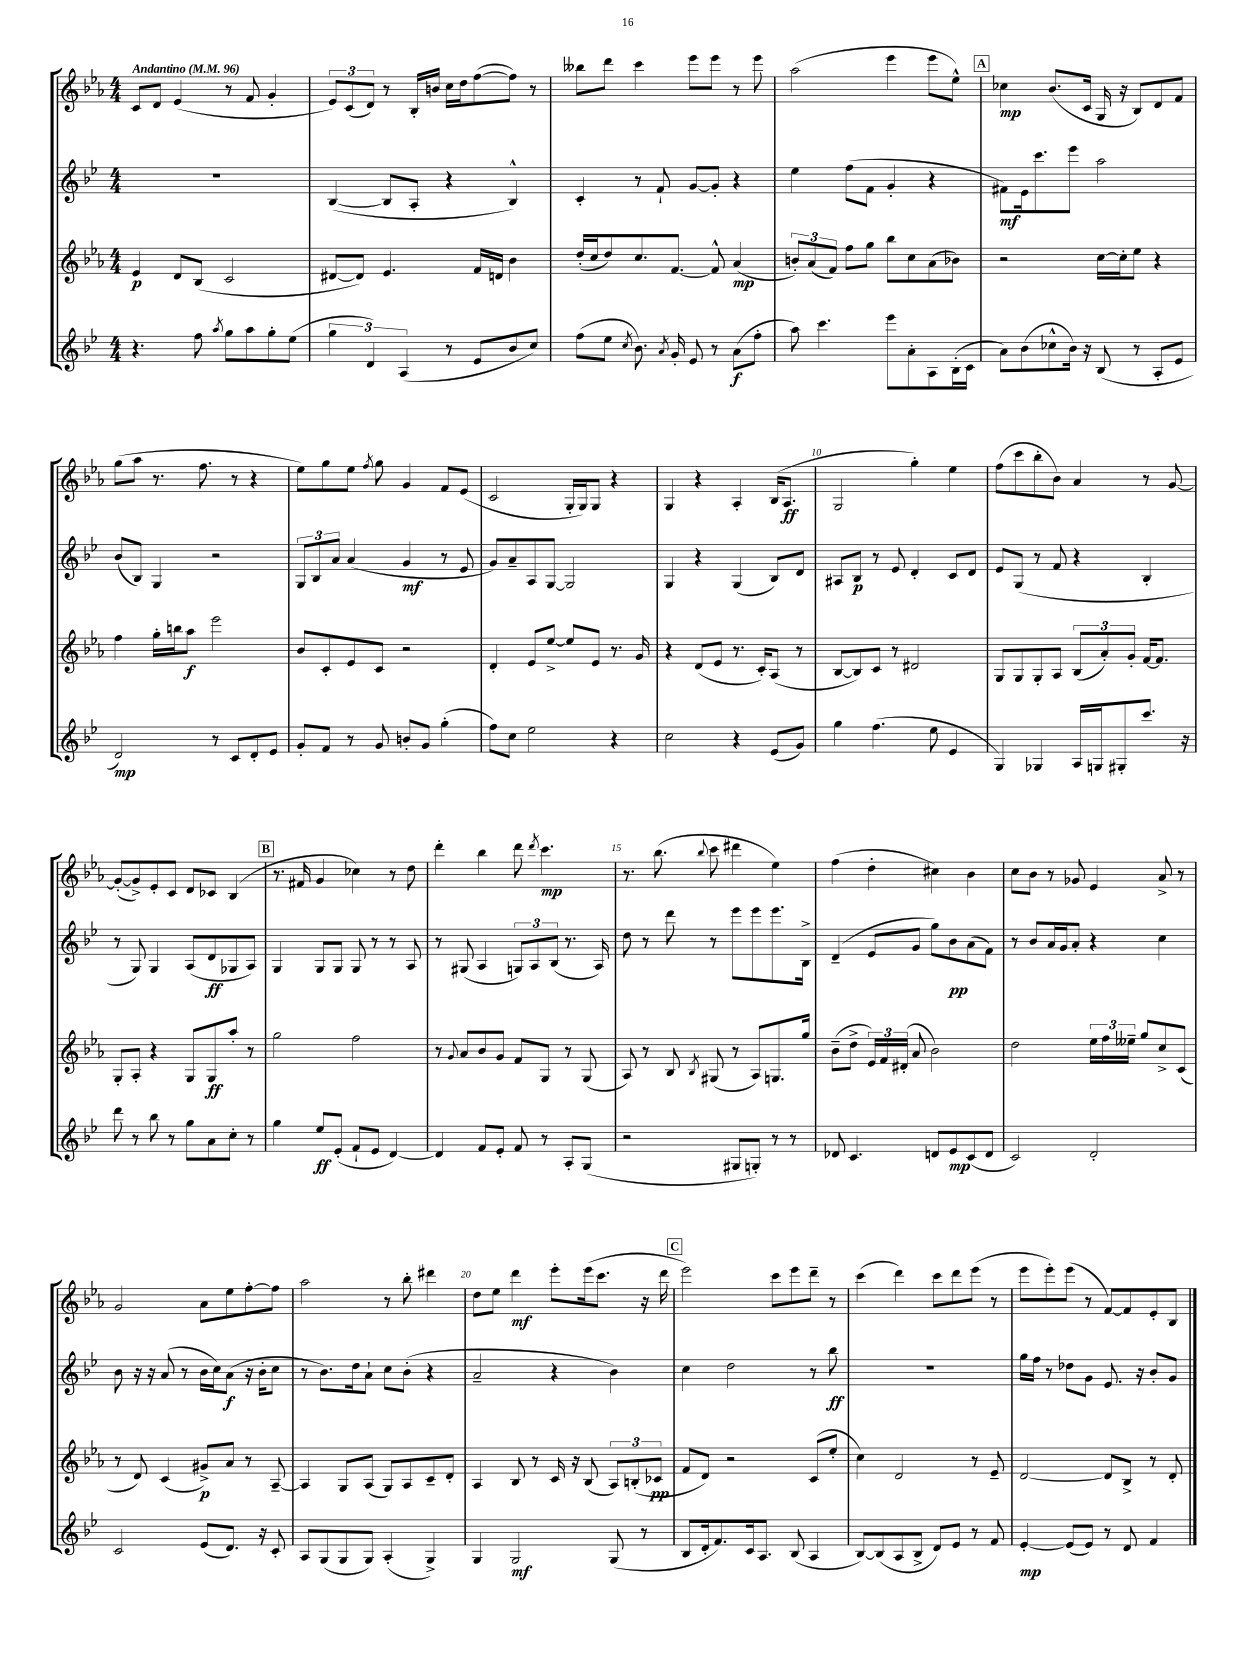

**kern	**dynam	**kern	**dynam	**kern	**dynam	**kern	**dynam
*part4	*part4	*part3	*part3	*part2	*part2	*part1	*part1
*staff4	*staff4	*staff3	*staff3	*staff2	*staff2	*staff1	*staff1
*clefG2	*	*clefG2	*	*clefG2	*	*clefG2	*
*k[b-e-]	*	*k[b-e-a-]	*	*k[b-e-]	*	*k[b-e-a-]	*
*M4/4	*	*M4/4	*	*M4/4	*	*M4/4	*
*MM96	*	*MM96	*	*MM96	*	*MM96	*
=1	=1	=1	=1	=1	=1	=1	=1
!	!	!	!	!	!	!LO:TX:a:B:t=Andantino	!
4.r	.	4e-/	p	1r	.	8c/L	.
.	.	.	.	.	.	8d/J	.
.	.	8d/L	.	.	.	(4e-/	.
8ff\	.	(8B-/J	.	.	.	.	.
8qaa/	.	.	.	.	.	.	.
8gg\L	.	2c/	.	.	.	8r	.
8aa\	.	.	.	.	.	8f/	.
8gg'\	.	.	.	.	.	4g'/	.
(8ee-\J	.	.	.	.	.	.	.
=2	=2	=2	=2	=2	=2	=2	=2
6gg\	.	[8d#X/L	.	([4B-/	.	12e-/L)	.
.	.	.	.	.	.	(12c/	.
.	.	8d#/J])	.	.	.	.	.
6d/)	.	.	.	.	.	12d/J)	.
.	.	4.e-/	.	8B-/L]	.	8r	.
(6A/	.	.	.	.	.	.	.
.	.	.	.	8A'/J	.	16B-'/LL	.
.	.	.	.	.	.	16bn/JJ	.
8r	.	.	.	4r	.	16cc\LL	.
.	.	.	.	.	.	16dd\J	.
8e-/L	.	16f/LL	.	.	.	([8ff\	.
.	.	16dn/JJ	.	.	.	.	.
8b-/	.	4b-\	.	4B-^^/)	.	8ff\J])	.
8cc/J)	.	.	.	.	.	8r	.
=3	=3	=3	=3	=3	=3	=3	=3
(8ff\L	.	(16dd'/LL	.	4c'/	.	8bb--X\L	.
.	.	16cc/J	.	.	.	.	.
8ee-\J	.	8dd/)	.	.	.	8ddd\J	.
8qcc/	.	.	.	.	.	.	.
8.b-\)	.	8.cc/	.	8r	.	4ccc\	.
.	.	.	.	8f`/	.	.	.
8qa/	.	.	.	.	.	.	.
16g'/	.	[8.f/J	.	.	.	.	.
8e-/	.	.	.	[8g/L	.	8eee-\L	.
8r	.	8f^^/]	.	8g'/J]	.	8eee-\J	.
(8a\L	f	(4a-/	mp	4r	.	8r	.
8ff'\J	.	.	.	.	.	8eee-\	.
=4	=4	=4	=4	=4	=4	=4	=4
8aa\)	.	12bn'/L)	.	4ee-\	.	(2aa-\	.
.	.	(12a-/	.	.	.	.	.
4.ccc\	.	.	.	.	.	.	.
.	.	12f/J)	.	.	.	.	.
.	.	8ff\L	.	(8ff\L	.	.	.
.	.	8gg\J	.	8f\J	.	.	.
8eee-\L	.	8bb-\L	.	4g'/	.	4eee-\	.
8a'\	.	8cc\	.	.	.	.	.
8A\	.	(8a-\	.	4r	.	8eee-\L	.
(16B-'\L	.	8b-X\J)	.	.	.	8ee-^^\J)	.
16c\JJ	.	.	.	.	.	.	.
!!LO:REH:place=s1:t=A
=5	=5	=5	=5	=5	=5	=5	=5
8a\L)	.	2r	.	8f#X\L)	mf	4cc-X\	mp
(8b-\	.	.	.	16e-\k	.	.	.
.	.	.	.	8.ccc\	.	.	.
8cc-X^^\	.	.	.	.	.	(8.b-/L	.
16b-\Jk)	.	.	.	8eee-\J	.	.	.
16r	.	.	.	.	.	16c/Jk	.
(8B-/	.	[16cc\LL	.	2aa\	.	16G/	.
.	.	16cc'\J]	.	.	.	16r	.
8r	.	8ee-\J	.	.	.	8B-/L)	.
8A'/L	.	4r	.	.	.	8d/	.
8e-/J	.	.	.	.	.	8f/J	.
!!LO:LB:g=z
=6	=6	=6	=6	=6	=6	=6	=6
2d/)	mp	4ff\	.	(8b-/L	.	(8gg\L	.
.	.	.	.	8B-/J)	.	8aa-\J	.
.	.	16gg'\LL	.	4G/	.	8.r	.
.	.	16bbn\J	.	.	.	.	.
.	.	8aa-\J	f	.	.	.	.
.	.	.	.	.	.	8.ff\	.
8r	.	2eee-\	.	2r	.	.	.
8c/L	.	.	.	.	.	8r	.
8d'/	.	.	.	.	.	4r	.
8e-/J	.	.	.	.	.	.	.
=7	=7	=7	=7	=7	=7	=7	=7
8g'/L	.	8b-/L	.	12G/L	.	8ee-\L)	.
.	.	.	.	12B-/	.	.	.
8f/J	.	8c'/	.	.	.	8gg\	.
.	.	.	.	12a/J	.	.	.
8r	.	8e-/	.	(4a/	.	8ee-\J	.
.	.	.	.	.	.	8qff/	.
8g/	.	8c/J	.	.	.	8gg\	.
8bn'/L	.	2r	.	4g/	mf	4g/	.
8g/J	.	.	.	.	.	.	.
(4gg'\	.	.	.	8r	.	8f/L	.
.	.	.	.	8e-/	.	(8e-/J	.
=8	=8	=8	=8	=8	=8	=8	=8
8ff\L)	.	4d'/	.	8g/L)	.	2c/	.
8cc\J	.	.	.	8a~/	.	.	.
2ee-\	.	8e-/L	.	8A/	.	.	.
.	.	[8ee-^/J	.	[8G/J	.	.	.
.	.	8ee-/L]	.	2G/]	.	16G'/LL	.
.	.	.	.	.	.	16G/J)	.
.	.	8e-/J	.	.	.	8G/J	.
4r	.	8.r	.	.	.	4r	.
.	.	16g/	.	.	.	.	.
=9	=9	=9	=9	=9	=9	=9	=9
2cc\	.	4r	.	4G/	.	4G/	.
.	.	(8d/L	.	4r	.	4r	.
.	.	8e-/J	.	.	.	.	.
4r	.	8.r	.	(4G/	.	4A-'/	.
.	.	16c'/KL)	.	.	.	.	.
(8e-/L	.	(8A-/J	.	8B-/L)	.	(16B-/KL	.
.	.	.	.	.	.	8.A-/J	ff
8g/J)	.	8r	.	8d/J	.	.	.
=10	=10	=10	=10	=10	=10	=10	=10
4gg\	.	[8B-/L	.	8A#X/L	.	2G/	.
.	.	8B-/])	.	8B-/J	p	.	.
(4.ff\	.	8c/J	.	8r	.	.	.
.	.	8r	.	8e-/	.	.	.
.	.	2d#X/	.	4d'/	.	4gg'\)	.
8ee-\	.	.	.	.	.	.	.
4e-/	.	.	.	8c/L	.	4ee-\	.
.	.	.	.	8d/J	.	.	.
=11	=11	=11	=11	=11	=11	=11	=11
4G/)	.	8G/L	.	8e-/L	.	(8ff\L	.
.	.	8G/	.	(8G/J	.	8ccc\	.
4G-X/	.	8G'/	.	8r	.	8bb-'\	.
.	.	8A-/J	.	8f/	.	8b-\J)	.
16A/LL	.	(12B-/L	.	4r	.	4a-/	.
16Gn/J	.	.	.	.	.	.	.
.	.	12a-'/)	.	.	.	.	.
8G#X'/	.	.	.	.	.	.	.
.	.	12g'/J	.	.	.	.	.
8.ccc/J	.	[16f/KL	.	4B-'/	.	8r	.
.	.	8.f/J]	.	.	.	.	.
.	.	.	.	.	.	[8g/	.
16r	.	.	.	.	.	.	.
!!LO:LB:g=z
=12	=12	=12	=12	=12	=12	=12	=12
8ddd\	.	8G'/L	.	8r	.	(8g'/L_	.
8r	.	8A-'/J	.	8G/)	.	8g^/])	.
8bb-\	.	4r	.	4G/	.	8e-'/	.
8r	.	.	.	.	.	8c/J	.
8gg\L	.	8G/L	.	(8A/L	.	8d/L	.
8a\	.	8G/	ff	8d/	ff	8c-X/J	.
8cc'\J	.	8aa-'/J	.	8G-X/	.	(4B-/	.
8r	.	8r	.	8A/J)	.	.	.
!!LO:REH:place=s1:t=B
=13	=13	=13	=13	=13	=13	=13	=13
4gg\	.	2gg\	.	4G/	.	8.r	.
.	.	.	.	.	.	16f#X/	.
8ee-/L	ff	.	.	8G/L	.	4g/	.
(8e-'/J	.	.	.	8G/J	.	.	.
8f`/L	.	2ff\	.	8G/	.	4cc-X\)	.
8e-/J	.	.	.	8r	.	.	.
[4d/)	.	.	.	8r	.	8r	.
.	.	.	.	8A/	.	8dd\	.
=14	=14	=14	=14	=14	=14	=14	=14
4d/]	.	8r	.	8r	.	4ddd'\	.
.	.	8qqg/	.	.	.	.	.
.	.	8a-/L	.	(8G#X/	.	.	.
8f/L	.	8b-/	.	4A/	.	4bb-\	.
8e-'/J	.	8g/J	.	.	.	.	.
8f/	.	8f/L	.	12Gn/L)	.	8ddd\	.
.	.	.	.	12A/	.	.	.
.	.	.	.	.	.	8qddd/	.
8r	.	8G/J	.	.	.	4.ccc\	mp
.	.	.	.	(12B-/J	.	.	.
8A'/L	.	8r	.	8.r	.	.	.
(8G/J	.	(8G/	.	.	.	.	.
.	.	.	.	16A/)	.	.	.
=15	=15	=15	=15	=15	=15	=15	=15
2r	.	8A-/)	.	8dd\	.	8.r	.
.	.	8r	.	8r	.	.	.
.	.	.	.	.	.	(8.bb-\	.
.	.	8B-/	.	8ddd\	.	.	.
.	.	8qB-/	.	.	.	8qqbb-/	.
.	.	(8G#X/	.	8r	.	8ccc\	.
8G#X/L	.	8r	.	8eee-\L	.	4ddd#X\	.
8Gn'/J)	.	8A-/L)	.	8eee-\	.	.	.
8r	.	8.Gn/	.	8.eee-\	.	4ee-\)	.
8r	.	.	.	.	.	.	.
.	.	16gg/Jk	.	16B-^\Jk	.	.	.
=16	=16	=16	=16	=16	=16	=16	=16
8d-X/	.	(8b-~\L	.	(4d~/	.	(4ff\	.
4.c/	.	8dd^\J	.	.	.	.	.
.	.	24e-/LL)	.	8e-/L	.	4dd'\	.
.	.	24f/	.	.	.	.	.
.	.	(24d#X'/JJ	.	.	.	.	.
.	.	8a-/	.	8g/J	.	.	.
8dn/L	.	2b-\)	.	8gg\L)	.	4cc#X\)	.
8e-/	mp	.	.	8b-\	pp	.	.
(8c/	.	.	.	(8a\	.	4b-\	.
8d/J	.	.	.	8f\J)	.	.	.
=17	=17	=17	=17	=17	=17	=17	=17
2c/)	.	2dd\	.	8r	.	8cc\L	.
.	.	.	.	8b-/L	.	8b-\J	.
.	.	.	.	16a/L	.	8r	.
.	.	.	.	16g/J	.	.	.
.	.	.	.	8a'/J	.	8g-X/	.
2d'/	.	24ee-\LL	.	4r	.	4e-/	.
.	.	24ff\	.	.	.	.	.
.	.	24ee--X~\JJ	.	.	.	.	.
.	.	8gg/L	.	.	.	.	.
.	.	8cc^/	.	4cc\	.	8a-^/	.
.	.	(8c/J	.	.	.	8r	.
!!LO:LB:g=z
=18	=18	=18	=18	=18	=18	=18	=18
2c/	.	8r	.	8b-\	.	2g/	.
.	.	8d/)	.	16r	.	.	.
.	.	.	.	16r	.	.	.
.	.	(4c/	.	(8a/	.	.	.
.	.	.	.	8r	.	.	.
(8e-/L	.	8g#X^/L)	p	16b-\LL	.	8a-\L	.
.	.	.	.	16cc\J)	.	.	.
8.d/J)	.	8a-/J	.	(8a\J	f	8ee-\	.
.	.	8r	.	16r	.	[8ff'\	.
16r	.	.	.	16b-'\KL	.	.	.
8c'/	.	[8A-~/	.	8cc\J	.	8ff\J]	.
=19	=19	=19	=19	=19	=19	=19	=19
8A/L	.	4A-/]	.	8r	.	2aa-\	.
(8G/	.	.	.	8.b-\L)	.	.	.
8G/	.	8G/L	.	.	.	.	.
.	.	.	.	16dd\k	.	.	.
8G/J)	.	(8A-/J	.	8a`\J	.	.	.
(4A'/	.	8G/L)	.	8cc\L	.	8r	.
.	.	8A-/	.	(8b-'\J	.	8bb-'\	.
4G^/)	.	8c~/	.	4r	.	4ddd#X\	.
.	.	8d'/J	.	.	.	.	.
=20	=20	=20	=20	=20	=20	=20	=20
4G/	.	4A-/	.	2a~/	.	8dd\L	.
.	.	.	.	.	.	8ee-\J	.
2G/	mf	8B-/	.	.	.	4ddd\	mf
.	.	8r	.	.	.	.	.
.	.	16c/	.	4r	.	8eee-'\L	.
.	.	16r	.	.	.	.	.
.	.	(8B-/	.	.	.	(16eee-\k	.
.	.	.	.	.	.	8.ccc\J	.
(8G/	.	12A-/L)	.	4b-\)	.	.	.
.	.	(12Bn'/	.	.	.	.	.
8r	.	.	.	.	.	16r	.
.	.	12c-X/J	pp	.	.	.	.
.	.	.	.	.	.	16ddd\	.
!!LO:REH:place=s1:t=C
=21	=21	=21	=21	=21	=21	=21	=21
8B-/L	.	8f/L	.	4cc\	.	2eee-\)	.
16d'/k	.	8d/J)	.	.	.	.	.
8.f/)	.	.	.	.	.	.	.
.	.	2r	.	2dd\	.	.	.
16c/k	.	.	.	.	.	.	.
8.A/J	.	.	.	.	.	.	.
.	.	.	.	.	.	8ccc\L	.
(8B-/	.	.	.	.	.	8eee-\	.
4A/	.	(8c/L	.	8r	.	8ddd~\J	.
.	.	8ee-'/J	.	8bb-\	ff	8r	.
=22	=22	=22	=22	=22	=22	=22	=22
[8B-/L)	.	4cc\)	.	1r	.	(4ccc\	.
(8B-/]	.	.	.	.	.	.	.
8A/	.	2d/	.	.	.	4ddd\)	.
8B-^/J	.	.	.	.	.	.	.
8d/L)	.	.	.	.	.	8ccc\L	.
8e-/J	.	.	.	.	.	8ddd\	.
8r	.	8r	.	.	.	(8eee-\J	.
8f/	.	8e-~/	.	.	.	8r	.
=23	=23	=23	=23	=23	=23	=23	=23
[4e-'/	mp	[2d/	.	16gg\LL	.	8eee-\L	.
.	.	.	.	16ff\JJ	.	.	.
.	.	.	.	8r	.	8eee-'\)	.
(8e-/L]	.	.	.	8dd-X\L	.	(8eee-\J	.
8e-/J)	.	.	.	8g\J	.	8r	.
8r	.	8d/L]	.	8.e-/	.	[8f/L)	.
8d/	.	8B-^/J	.	.	.	8f/]	.
.	.	.	.	16r	.	.	.
4f/	.	8r	.	8b-'/L	.	8e-'/	.
.	.	8d'/	.	8g/J	.	8B-/J	.
==	==	==	==	==	==	==	==
*-	*-	*-	*-	*-	*-	*-	*-
